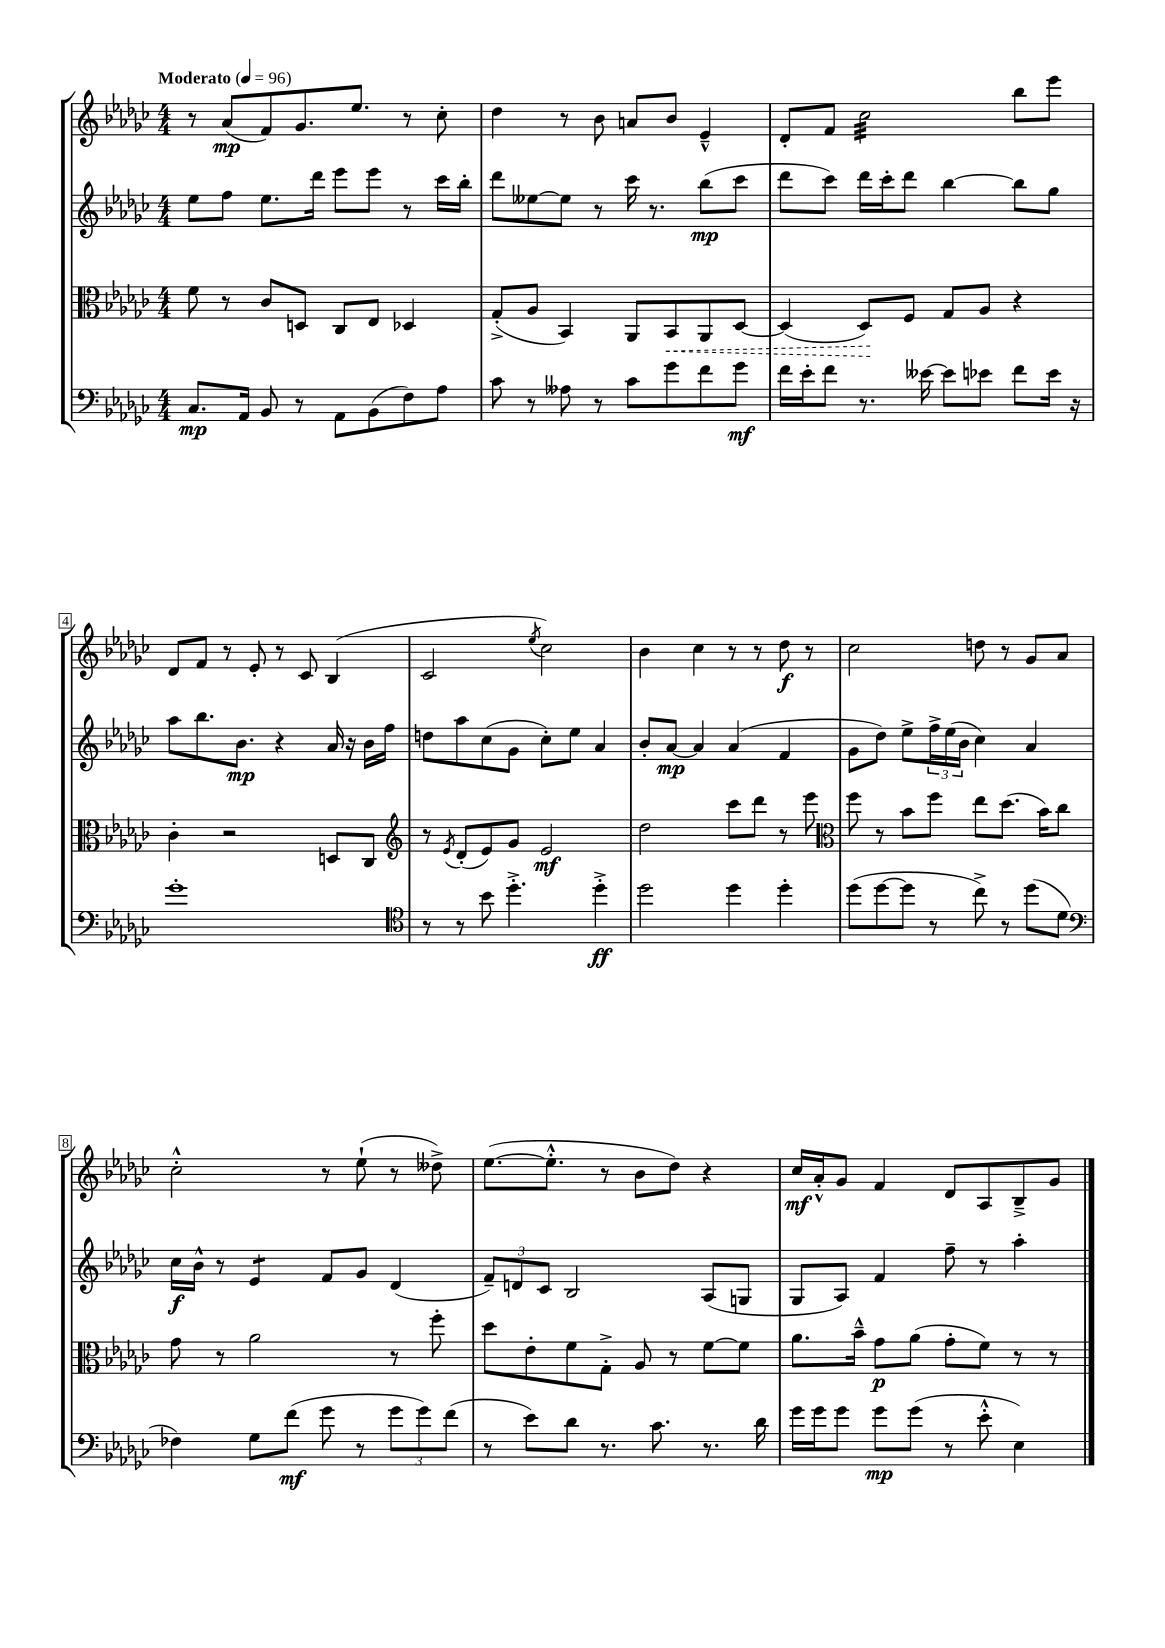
<<
\new StaffGroup <<
\new Staff = "s0" {
    \clef treble \key ges \major \numericTimeSignature \time 4/4 \tempo "Moderato" 4 = 96
    r8 aes'8\mp( f'8) ges'8. ees''8. r8 ces''8-. |
    des''4 r8 bes'8 a'8 bes'8 ees'4---^ |
    des'8-. f'8 ces''2:32 bes''8 ees'''8 |
    des'8 f'8 r8 ees'8-. r8 ces'8 bes4( |
    ces'2 \acciaccatura { ees''8 } ces''2) |
    bes'4 ces''4 r8 r8 des''8\f r8 |
    ces''2 d''8 r8 ges'8 aes'8 |
    ces''2-.-^ r8 ees''8-!( r8 deses''8->) |
    ees''8.~( ees''8.-.-^ r8 bes'8 des''8) r4 |
    ces''16\mf aes'16-.-^ ges'8 f'4 des'8 aes8 bes8---> ges'8 \bar "|." |
}
\new Staff = "s1" {
    \clef treble \key ges \major \numericTimeSignature \time 4/4
    ees''8 f''8 ees''8. des'''16 ees'''8 ees'''8 r8 ces'''16 bes''16-. |
    des'''8 eeses''8~ eeses''8 r8 ces'''16 r8. bes''8\mp( ces'''8 |
    des'''8 ces'''8) des'''16 ces'''16-. des'''8 bes''4~ bes''8 ges''8 |
    aes''8 bes''8. bes'8.\mp r4 aes'16 r16 bes'16 f''16 |
    d''8 aes''8 ces''8( ges'8 ces''8-.) ees''8 aes'4 |
    bes'8-. aes'8~\mp aes'4 aes'4( f'4 |
    ges'8 des''8) ees''8-> \tuplet 3/2 { f''16-> ees''16( bes'16 } ces''4) aes'4 |
    ces''16\f bes'16-^ r8 ees'4:8 f'8 ges'8 des'4( |
    \tuplet 3/2 { f'8--) d'8 ces'8 } bes2 aes8( g8 |
    ges8 aes8) f'4 f''8-- r8 aes''4-. \bar "|." |
}
\new Staff = "s2" {
    \clef alto \key ges \major \numericTimeSignature \time 4/4
    f'8 r8 ces'8 d8 ces8 ees8 des4 |
    ges8-.->( aes8 bes,4) aes,8 \once \override Hairpin.style = #'dashed-line bes,8\< aes,8 des8~ |
    des4( des8\!) f8 ges8 aes8 r4 |
    ces'4-. r2 d8 ces8 |
    \clef treble r8 \acciaccatura { ees'8 } des'8-.( ees'8) ges'8 ees'2\mf |
    des''2 ces'''8 des'''8 r8 ees'''8 |
    \clef alto f''8 r8 bes'8 f''8 ees''8 des''8.( bes'16) ces''8 |
    ges'8 r8 aes'2 r8 f''8-. |
    des''8 ees'8-. f'8 ges8-.-> aes8 r8 f'8~ f'8 |
    aes'8. bes'16---^ ges'8\p aes'8( ges'8-. f'8) r8 r8 \bar "|." |
}
\new Staff = "s3" {
    \clef bass \key ges \major \numericTimeSignature \time 4/4
    ces8.\mp aes,16 bes,8 r8 aes,8 bes,8( f8) aes8 |
    ces'8 r8 aeses8 r8 ces'8 ges'8 f'8 ges'8\mf |
    f'16 ees'16-. f'8 r8. eeses'16~ eeses'8 ees'8 f'8 ees'16 r16 |
    ges'1-. |
    \clef tenor r8 r8 bes'8 des''4.-.-> des''4-.->\ff |
    des''2 des''4 des''4-. |
    des''8( des''8~ des''8 r8 ces''8->) r8 des''8( des'8 |
    \clef bass fes4) ges8 f'8\mf( ges'8 r8 \tuplet 3/2 { ges'8 ges'8) f'8( } |
    r8 ees'8) des'8 r8. ces'8. r8. des'16 |
    ges'16 ges'16 ges'8 ges'8\mp ges'8( r8 ees'8-.-^ ees4) \bar "|." |
}
>>
>>
\layout { \context { \Score \override BarNumber.stencil = #(make-stencil-boxer 0.1 0.3 ly:text-interface::print) } }
